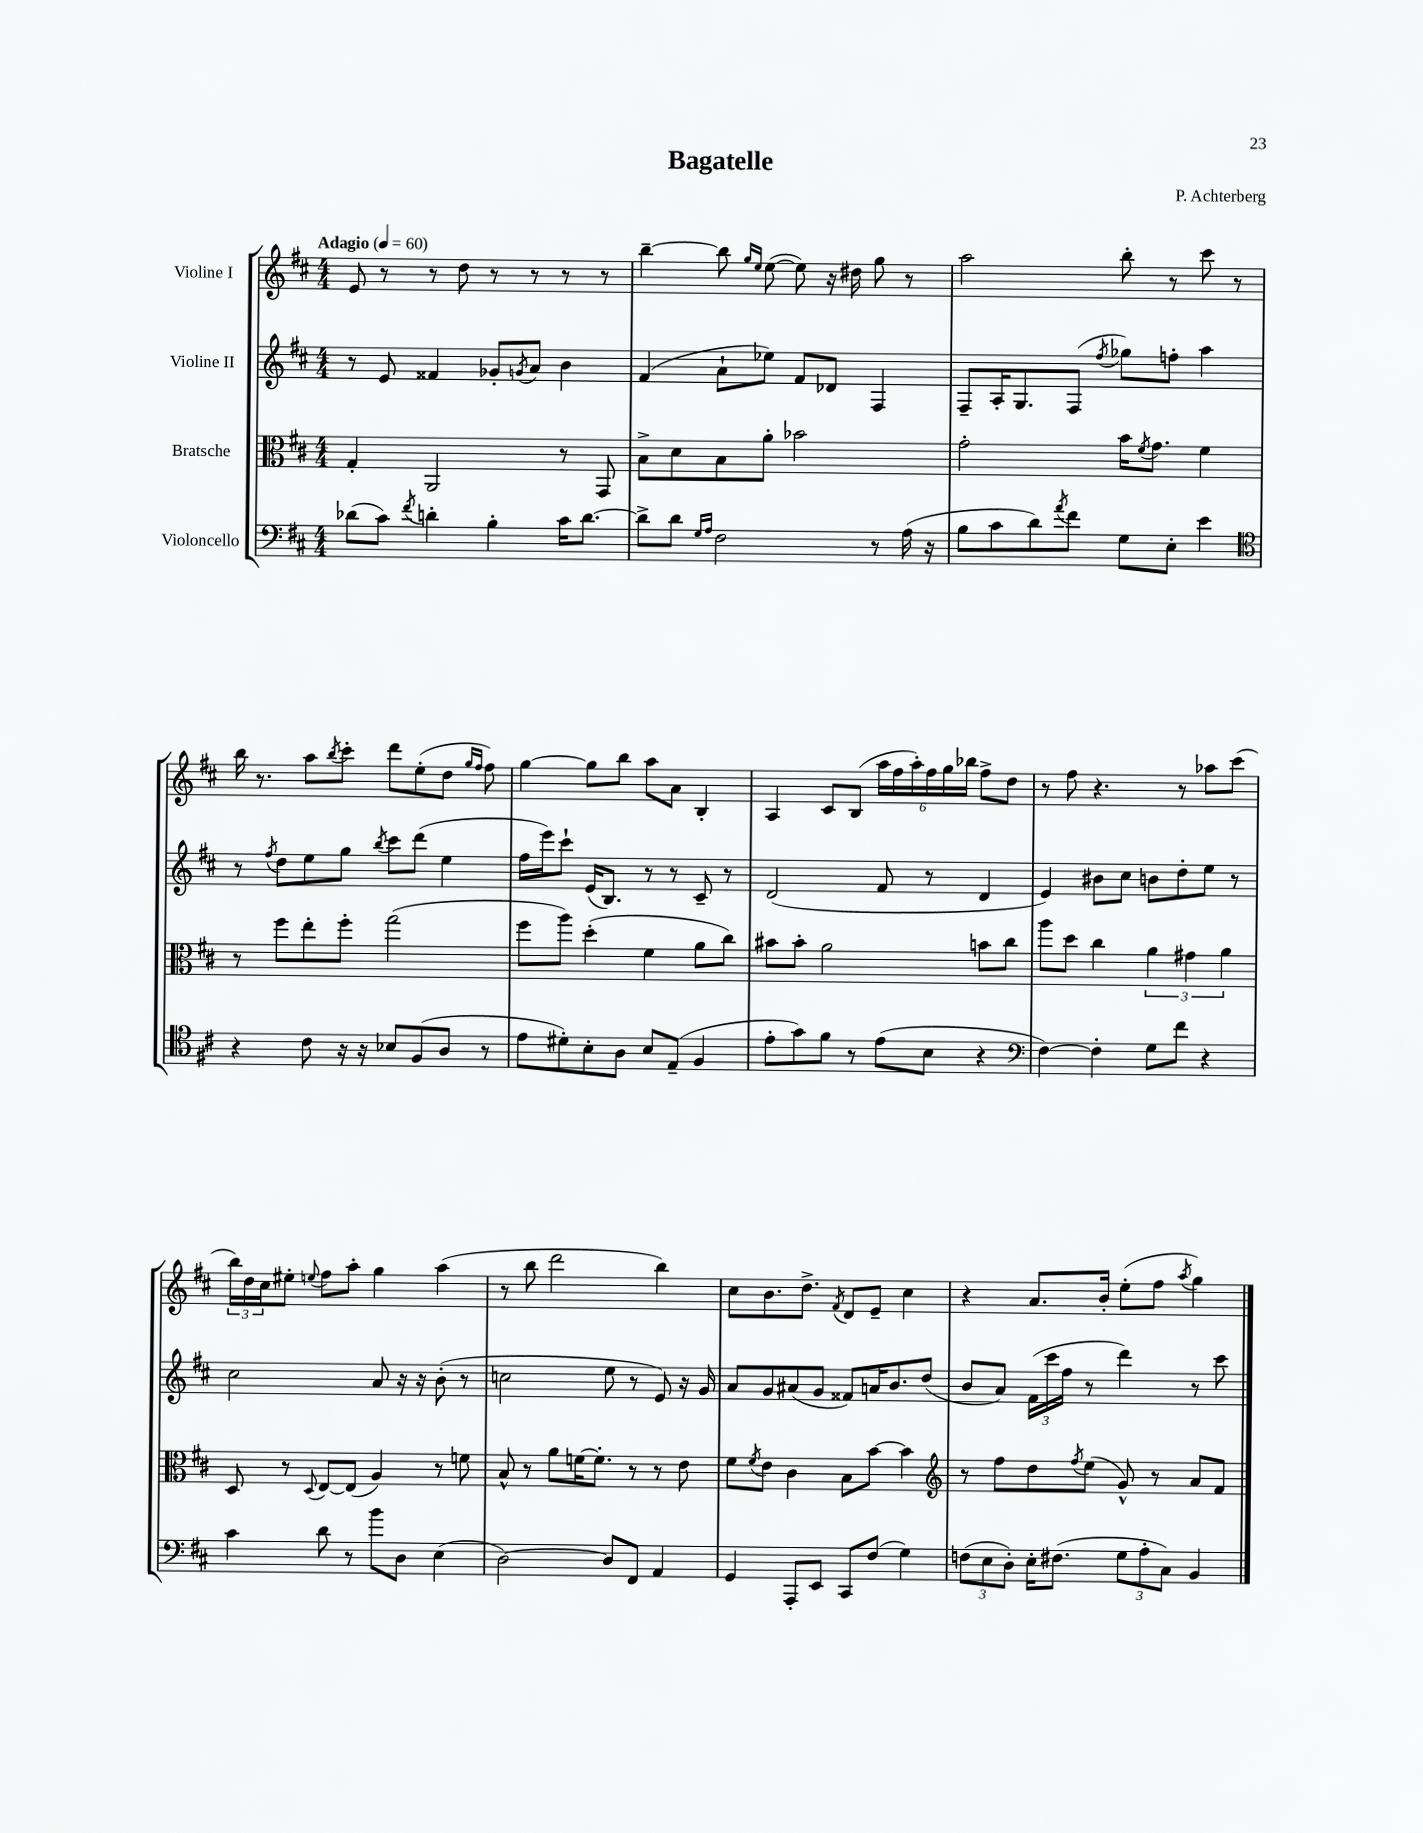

**kern	**kern	**kern	**kern
*staff4	*staff3	*staff2	*staff1
*clefF4	*clefC3	*clefG2	*clefG2
*k[f#c#]	*k[f#c#]	*k[f#c#]	*k[f#c#]
*M4/4	*M4/4	*M4/4	*M4/4
*MM60	*MM60	*MM60	*MM60
(8d-\L	4G'/	8r	8e/
8c#\J)	.	8e/	8r
8qf#/	.	.	.
4d'\	2AA/	4f##/	8r
.	.	.	8dd\
4B'\	.	8g-'/L	8r
.	.	8qg/	.
.	.	8a/J	8r
16c#\LK	8r	4b\	8r
[8.d\J	.	.	.
.	8GG/	.	8r
=	=	=	=
8d^\]L	8B^\L	(4f#/	[4bb~\
8d\J	8d\	.	.
16qqG/LL	.	.	.
16qqA/JJ	.	.	.
2F#\	8B\	8a`\L	8bb\]
.	.	.	16qqgg/LL
.	.	.	16qqee/JJ
.	8a'\J	8ee-\J)	([8ee\
.	2b-\	8f#/L	8ee\])
.	.	8d-/J	16r
.	.	.	16dd#\
8r	.	4F#/	8gg\
(16A\	.	.	8r
16r	.	.	.
=	=	=	=
8B\L	2g'\	8F#~/L	2aa\
8c#\	.	16A'/K	.
.	.	8.G/	.
8d\)	.	.	.
8qa/	.	.	.
8f#\J	.	(8F#/J	.
.	.	8qff#/	.
8G\L	16b\LK	8gg-\L)	8bb'\
.	8qf#/	.	.
.	8.g\J	.	.
8E'\J	.	8ff'\J	8r
4e\	4f#\	4aa\	8ccc#\
.	.	.	8r
=	=	=	=
*clefC4	*	*	*
4r	8r	8r	16bb\
.	.	.	8.r
.	.	8qff#/	.
.	8ff#\L	8dd\L	.
8c#\	8ee'\	8ee\	8aa\L
.	.	.	8qbb/
16r	8ff#'\J	8gg\J	8ccc#'\J
16r	.	.	.
.	.	8qbb/	.
8B-/L	(2gg\	8ccc#\L	8ddd\L
(8F#/	.	(8ddd\J	(8ee'\
8A/J	.	4ee\	8dd\J
.	.	.	16qqgg/LL
.	.	.	16qqff#/JJ
8r	.	.	8ff#\)
=	=	=	=
8e\L	8ff#\L	16ff#\LL	[4gg\
.	.	16eee\J)	.
8d#'\)	8aa\J)	8ccc#`\J	.
8B'\	(4dd'\	(16e/LK	8gg\]L
.	.	8.B/J)	.
8A\J	.	.	8bb\J
8B/L	4f#\	8r	8aa\L
(8E~/J	.	8r	8a\J
4F#/	8a\L	8c#~/	4B'/
.	8cc#\J)	8r	.
=	=	=	=
8e'\L	8b#\L	(2d/	4A/
8g\)	8b#'\J	.	.
8f#\J	2a\	.	8c#/L
8r	.	.	(8B/J
(8e\L	.	8f#/	24aa\LL
.	.	.	24ff#\
.	.	.	24aa'\)
8B\J	.	8r	24ff#\
.	.	.	24gg\
.	.	.	24bb-\JJ
4r	8b\L	4d/	8ff#^\L
.	8cc#\J	.	8dd\J
=	=	=	=
*clefF4	*	*	*
[4F#\)	8aa\L	4e/)	8r
.	8dd\J	.	8ff#\
4F#'\]	4cc#\	8b#\L	4.r
.	.	8cc#\J	.
8G\L	6a\	8b\L	.
8f#\J	.	8dd'\	8r
.	6g#\	.	.
4r	.	8ee\J	8aa-\L
.	6a\	.	.
.	.	8r	(8ccc#\J
=	=	=	=
4c#\	8D/	2cc#\	24bb\LL)
.	.	.	24dd\
.	.	.	24cc#\J
.	8r	.	8ee#'\J
.	8qqD/	.	8qqee/
8d\	[8E/L	.	8ff#\L
8r	(8E/]J	.	8aa'\J
8b\L	4A/)	8a/	4gg\
8D\J	.	16r	.
.	.	16r	.
(4E\	8r	(8b'\	(4aa\
.	8f\	8r	.
=	=	=	=
[2D\)	8B^^/	2cc\	8r
.	8r	.	8bb\
.	8a\L	.	2ddd\
.	[16f\K	.	.
.	8.f'\]J	.	.
8D/]L	.	8ee\	.
8FF#/J	8r	8r	.
4AA/	8r	8e/)	4bb\)
.	8e\	16r	.
.	.	16g/	.
=	=	=	=
4GG/	8f#\L	8a/L	8cc#\L
.	8qf#/	.	.
.	8e\J	8g/	8.b\
8AAA'/L	4c#\	(8a#/	.
.	.	.	8.dd^\J
8EE/J	.	8g/J	.
.	.	.	8qf#/
8CC#/L	8B\L	8f##/L)	8d/L
(8F#/J	[8b\J	16a/K	8e~/J
.	.	8.b/	.
4G\)	4b\]	.	4cc#\
.	.	(8dd/J	.
=	=	=	=
*	*clefG2	*	*
(12F\L	8r	8b/L	4r
12E\	.	.	.
.	8ff#\L	8a/J)	.
12D'\J)	.	.	.
16E'\LK	8dd\	(24f#\LL	8.a/L
.	.	24ccc#\	.
(8.F#\J	.	.	.
.	.	24ff#\JJ	.
.	8qff#/	.	.
.	(8ee\J	8r	.
.	.	.	16b'/Jk
12G\L	8g^^/)	4ddd\)	(8ee'\L
12A'\	.	.	.
.	8r	.	8ff#\J
12C#\J)	.	.	.
.	.	.	8qaa/
4BB/	8a/L	8r	4gg\)
.	8f#/J	8ccc#\	.
==	==	==	==
*-	*-	*-	*-
